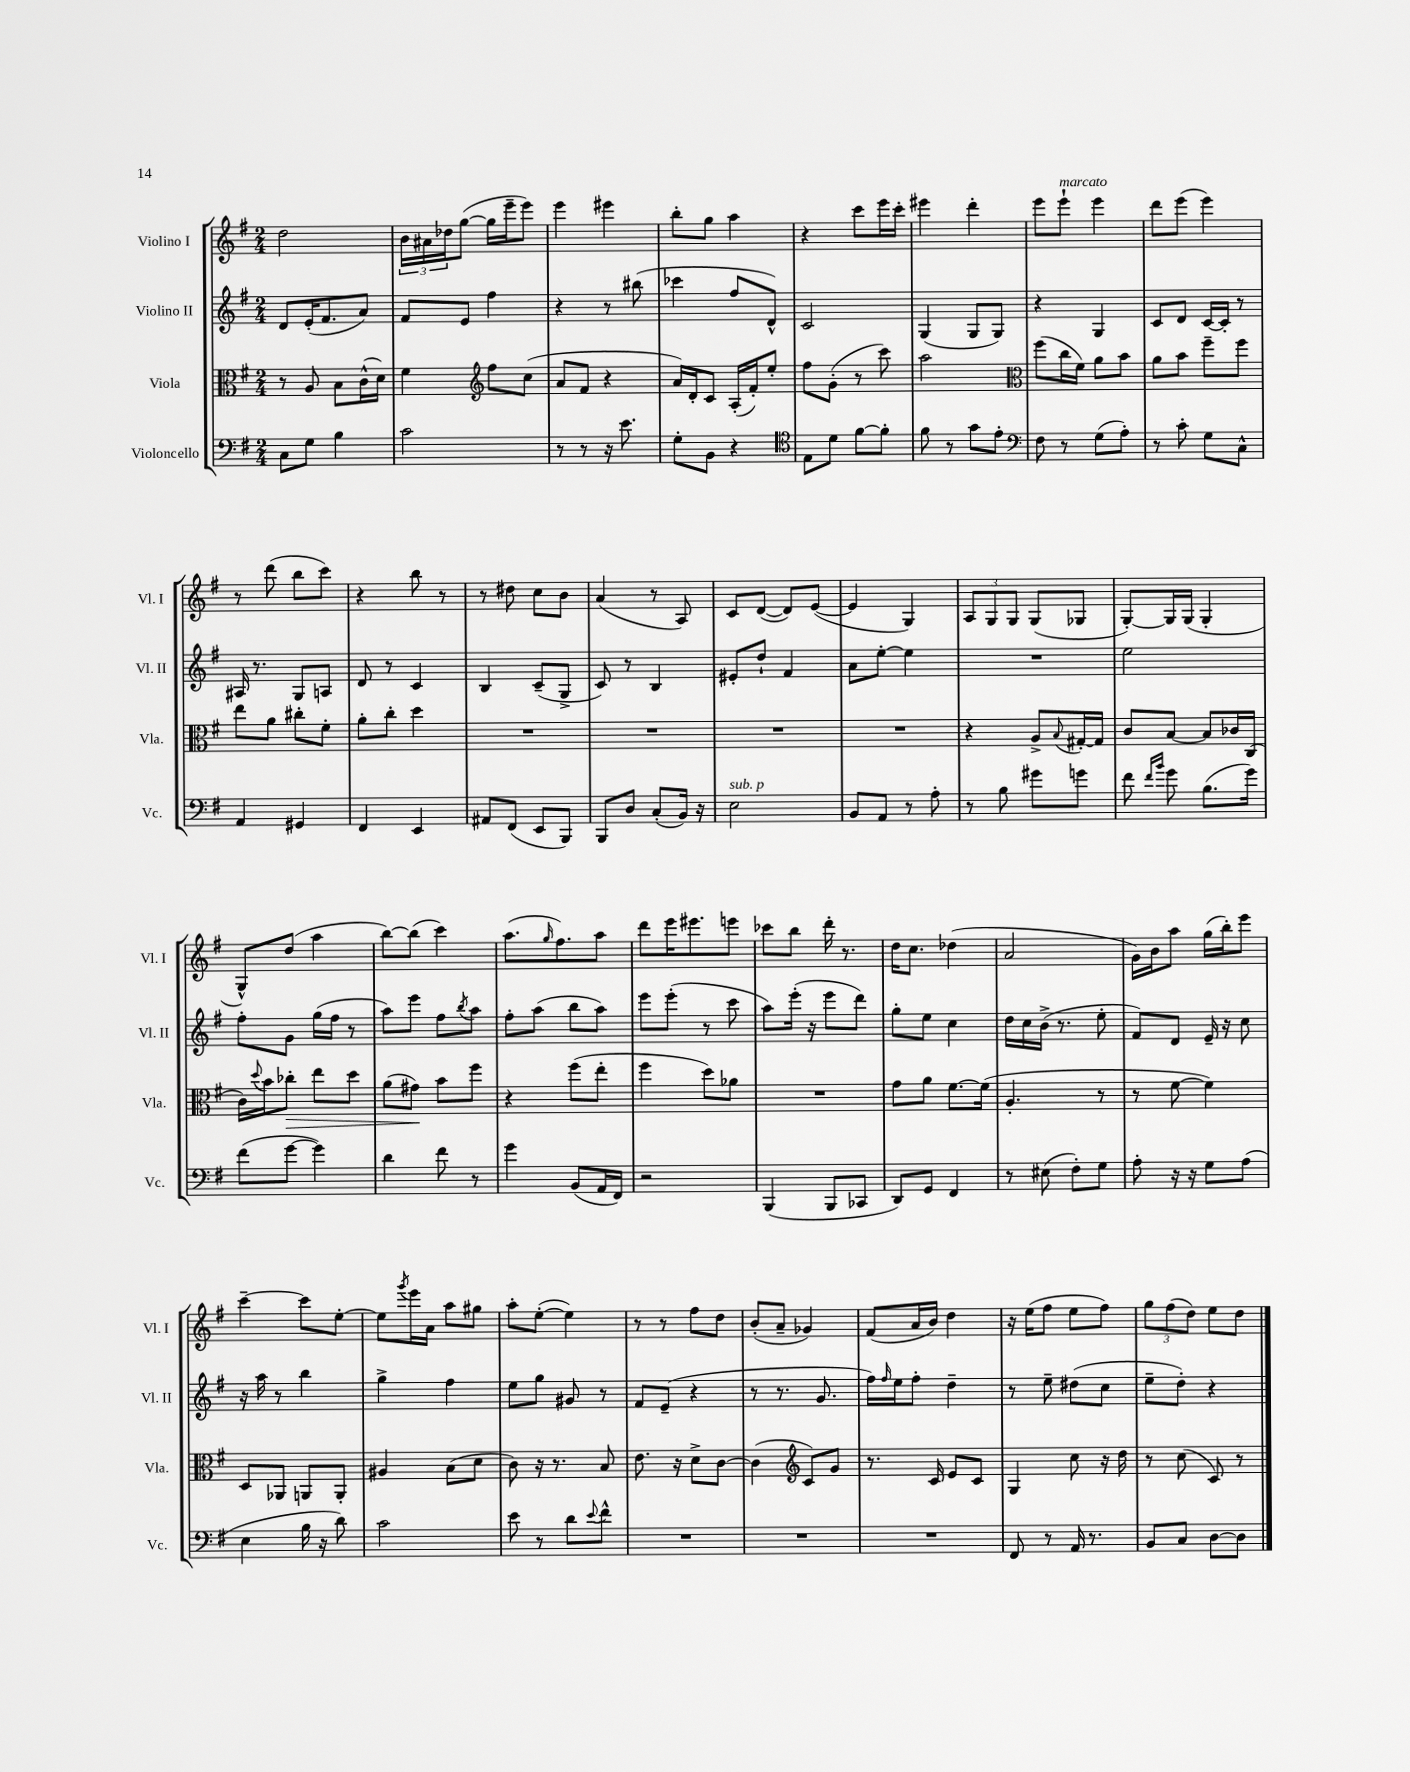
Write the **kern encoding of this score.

**kern	**kern	**dynam	**kern	**kern
*part4	*part3	*part3	*part2	*part1
*staff4	*staff3	*staff3	*staff2	*staff1
*I"Violoncello	*I"Viola	*	*I"Violino II	*I"Violino I
*I'Vc.	*I'Vla.	*	*I'Vl. II	*I'Vl. I
*clefF4	*clefC3	*	*clefG2	*clefG2
*k[f#]	*k[f#]	*	*k[f#]	*k[f#]
*M2/4	*M2/4	*	*M2/4	*M2/4
=1	=1	=1	=1	=1
8C\L	8r	.	8d/L	2dd\
8G\J	8A/	.	(16e'/K	.
.	.	.	8.f#/	.
4B\	8B\L	.	.	.
.	(16c^^\L	.	8a/J)	.
.	16d\JJ)	.	.	.
=2	=2	=2	=2	=2
2c\	4f#\	.	8f#/L	24b\LL
.	.	.	.	24a#X\
.	.	.	.	24dd-X\J
.	.	.	8e/J	([8gg\J
*	*clefG2	*	*	*
.	8ff#\L	.	4ff#\	16gg\LL]
.	.	.	.	16eee~\J
.	(8cc\J	.	.	8eee\J)
=3	=3	=3	=3	=3
8r	8a/L	.	4r	4eee\
8r	8f#/J	.	.	.
16r	4r	.	8r	4eee#X\
8.e\	.	.	.	.
.	.	.	(8bb#X\	.
=4	=4	=4	=4	=4
8G'\L	16a/LL)	.	4ccc-X\	8bb'\L
.	16d'/J	.	.	.
8BB\J	8c/J	.	.	8gg\J
4r	(16A'/LL	.	8ff#/L	4aa\
.	16f#'/J)	.	.	.
.	8ee'/J	.	8d^^/J)	.
=5	=5	=5	=5	=5
*clefC4	*	*	*	*
8E\L	8ff#\L	.	2c/	4r
8d\J	(8g'\J	.	.	.
[8f#\L	8r	.	.	8ccc\L
8f#'\J]	8ccc\)	.	.	16eee\L
.	.	.	.	16ccc'\JJ
=6	=6	=6	=6	=6
8f#\	2aa\	.	(4G/	4eee#X\
8r	.	.	.	.
8g\L	.	.	8G/L	4ddd'\
8e'\J	.	.	8G/J)	.
=7	=7	=7	=7	=7
*clefF4	*clefC3	*	*	*
8F#\	(8ff#\L	.	4r	8eee\L
!	!	!	!	!LO:TX:a:i:t=marcato
8r	16cc\L	.	.	8eee`\J
.	16f#\JJ)	.	.	.
(8G\L	8a\L	.	4G/	4eee\
8A'\J)	8b\J	.	.	.
=8	=8	=8	=8	=8
8r	8a\L	.	8c/L	8ddd\L
8c'\	8b\J	.	8d/J	(8eee\J
8G\L	8ff#~\L	.	[16c/LL	4eee\)
.	.	.	16c'/JJ]	.
8C^^\J	8ff#\J	.	8r	.
!!LO:LB:g=z
=9	=9	=9	=9	=9
4AA/	8ee\L	.	16A#X/	8r
.	.	.	8.r	.
.	8a\J	.	.	(8ddd\
4GG#X/	8cc#X'\L	.	8G/L	8bb\L
.	8f#'\J	.	8An/J	8ccc\J)
=10	=10	=10	=10	=10
4FF#/	8a'\L	.	8d/	4r
.	8cc'\J	.	8r	.
4EE/	4dd\	.	4c/	8bb\
.	.	.	.	8r
=11	=11	=11	=11	=11
8AA#X/L	2r	.	4B/	8r
(8FF#/J	.	.	.	8dd#X\
8EE/L	.	.	(8c~/L	8cc\L
8BBB/J)	.	.	8G^/J	8b\J
=12	=12	=12	=12	=12
8BBB/L	2r	.	8c/)	(4a/
8D/J	.	.	8r	.
(8C'/L	.	.	4B/	8r
16BB/Jk)	.	.	.	8A/)
16r	.	.	.	.
=13	=13	=13	=13	=13
!LO:TX:a:i:t=sub. p	!	!	!	!
2E\	2r	.	8e#X'/L	8c/L
.	.	.	8dd`/J	([8d/J
.	.	.	4f#/	8d/L])
.	.	.	.	([8e/J
=14	=14	=14	=14	=14
8BB/L	2r	.	8a\L	4e/]
8AA/J	.	.	[8ee'\J	.
8r	.	.	4ee\]	4G/)
8A'\	.	.	.	.
=15	=15	=15	=15	=15
8r	4r	.	2r	12A/L
.	.	.	.	12G/
8B\	.	.	.	.
.	.	.	.	12G/J
8g#X\L	8A^/L	.	.	(8G/L
.	8qqB/	.	.	.
8gn\J	[16G#X'/L	.	.	8G-X/J
.	16G#/JJ]	.	.	.
=16	=16	=16	=16	=16
8f#\	8c/L	.	2ee\	[8G'/L)
16qqf#/LL	.	.	.	.
16qqb/JJ	.	.	.	.
8g\	[8B/J	.	.	16G/L]
.	.	.	.	(16G/JJ
(8.B\L	8B/L]	.	.	4G'/
.	16c-X/L	.	.	.
16g\Jk)	(16C/JJ	.	.	.
!!LO:LB:g=z
=17	=17	=17	=17	=17
(8f#\L	16c\LL)	.	8ff#'\L	8G^^/L)
.	8qqdd/	.	.	.
.	16b\J	.	.	.
!	!	!LO:HP:b	!	!
[8g\J	8cc-X'\J	>	8g\J	(8dd/J
4g\])	8ee\L	.	(16gg\LL	4aa\
.	.	.	16ff#\JJ	.
.	8dd\J	.	8r	.
=18	=18	=18	=18	=18
4d\	(8a\L	.	8aa\L)	[8bb\L)
.	8g#X\J)	.	8eee\J	(8bb\J]
8f#\	8b\L	]	8ff#\L	4ccc\)
.	.	.	8qbb/	.
8r	8ff#\J	.	8aa\J	.
=19	=19	=19	=19	=19
4g\	4r	.	8ff#'\L	(8.aa\L
.	.	.	(8aa\J	.
.	.	.	.	16qqgg/
.	.	.	.	8.ff#\)
(8BB/L	(8ff#\L	.	8bb\L	.
16AA/L	8ee'\J	.	8aa\J)	8aa\J
16FF#/JJ)	.	.	.	.
=20	=20	=20	=20	=20
2r	4ff#\	.	8eee\L	8ddd\L
.	.	.	(8eee'\J	16eee\K
.	.	.	.	8.eee#X\
.	8dd\L)	.	8r	.
.	8a-X\J	.	8ccc\	8eeen\J
=21	=21	=21	=21	=21
(4BBB/	2r	.	8aa\L)	8ccc-X\L
.	.	.	(16eee'\Jk	8bb\J
.	.	.	16r	.
8BBB/L	.	.	8eee\L	16ddd'\
.	.	.	.	8.r
8CC-X/J	.	.	8ddd\J)	.
=22	=22	=22	=22	=22
8DD/L)	8g\L	.	8gg'\L	16dd\KL
.	.	.	.	8.cc\J
8GG/J	8a\J	.	8ee\J	.
4FF#/	[8.f#\L	.	4cc\	(4dd-X\
.	(16f#\Jk]	.	.	.
=23	=23	=23	=23	=23
8r	4.A'/	.	16dd\LL	2a/
.	.	.	16cc\	.
(8E#X\	.	.	(16b^\JJ	.
.	.	.	8.r	.
8F#'\L)	.	.	.	.
8G\J	8r	.	8ee'\	.
=24	=24	=24	=24	=24
8A'\	8r	.	8f#/L)	16g\LL)
.	.	.	.	16b\J
16r	[8f#\	.	8d/J	8aa\J
16r	.	.	.	.
8G\L	4f#\])	.	16e~/	(16gg\LL
.	.	.	16r	16bb'\J)
(8A\J	.	.	8cc\	8eee\J
!!LO:LB:g=z
=25	=25	=25	=25	=25
4E\	8D/L	.	16r	[4ccc~\
.	.	.	16aa\	.
.	8AA-X/J	.	8r	.
16B\	8AAn/L	.	4bb\	8ccc\L]
16r	.	.	.	.
8d\)	8AA'/J	.	.	[8ee'\J
=26	=26	=26	=26	=26
2c\	4A#X/	.	4gg^\	8ee\L]
.	.	.	.	8qggg/
.	.	.	.	16eee\L
.	.	.	.	16a\JJ
.	(8B\L	.	4ff#\	8aa\L
.	8d\J	.	.	8gg#X\J
=27	=27	=27	=27	=27
8e\	8c\)	.	8ee\L	8aa'\L
8r	16r	.	8gg\J	([8ee'\J
.	8.r	.	.	.
8d\L	.	.	8g#X/	4ee\])
8qqe/	.	.	.	.
8f#^^\J	8B/	.	8r	.
=28	=28	=28	=28	=28
2r	8.e\	.	8f#/L	8r
.	.	.	(8e~/J	8r
.	16r	.	.	.
.	8d^\L	.	4r	8ff#\L
.	[8c\J	.	.	8dd\J
=29	=29	=29	=29	=29
2r	(4c\]	.	8r	(8b'/L
.	.	.	8.r	8a~/J
*	*clefG2	*	*	*
.	8c/L)	.	.	4g-X/)
.	.	.	8.g/	.
.	8g/J	.	.	.
=30	=30	=30	=30	=30
2r	8.r	.	16ff#\LL)	(8f#/L
.	.	.	16qqff#/	.
.	.	.	16ee\J	.
.	.	.	8ff#'\J	16a/L
.	16c/	.	.	16b/JJ)
.	8e/L	.	4dd~\	4dd\
.	8c/J	.	.	.
=31	=31	=31	=31	=31
8FF#/	4G/	.	8r	16r
.	.	.	.	(16ee\KL
8r	.	.	8ee~\	8ff#\J
16AA/	8cc\	.	(8dd#X\L	8ee\L
8.r	.	.	.	.
.	16r	.	8cc\J	8ff#\J)
.	16dd\	.	.	.
=32	=32	=32	=32	=32
8BB/L	8r	.	8ee~\L	12gg\L
.	.	.	.	(12ff#\
8C/J	(8cc\	.	8dd'\J)	.
.	.	.	.	12dd\J)
[8D\L	8c/)	.	4r	8ee\L
8D\J]	8r	.	.	8dd\J
==	==	==	==	==
*-	*-	*-	*-	*-
